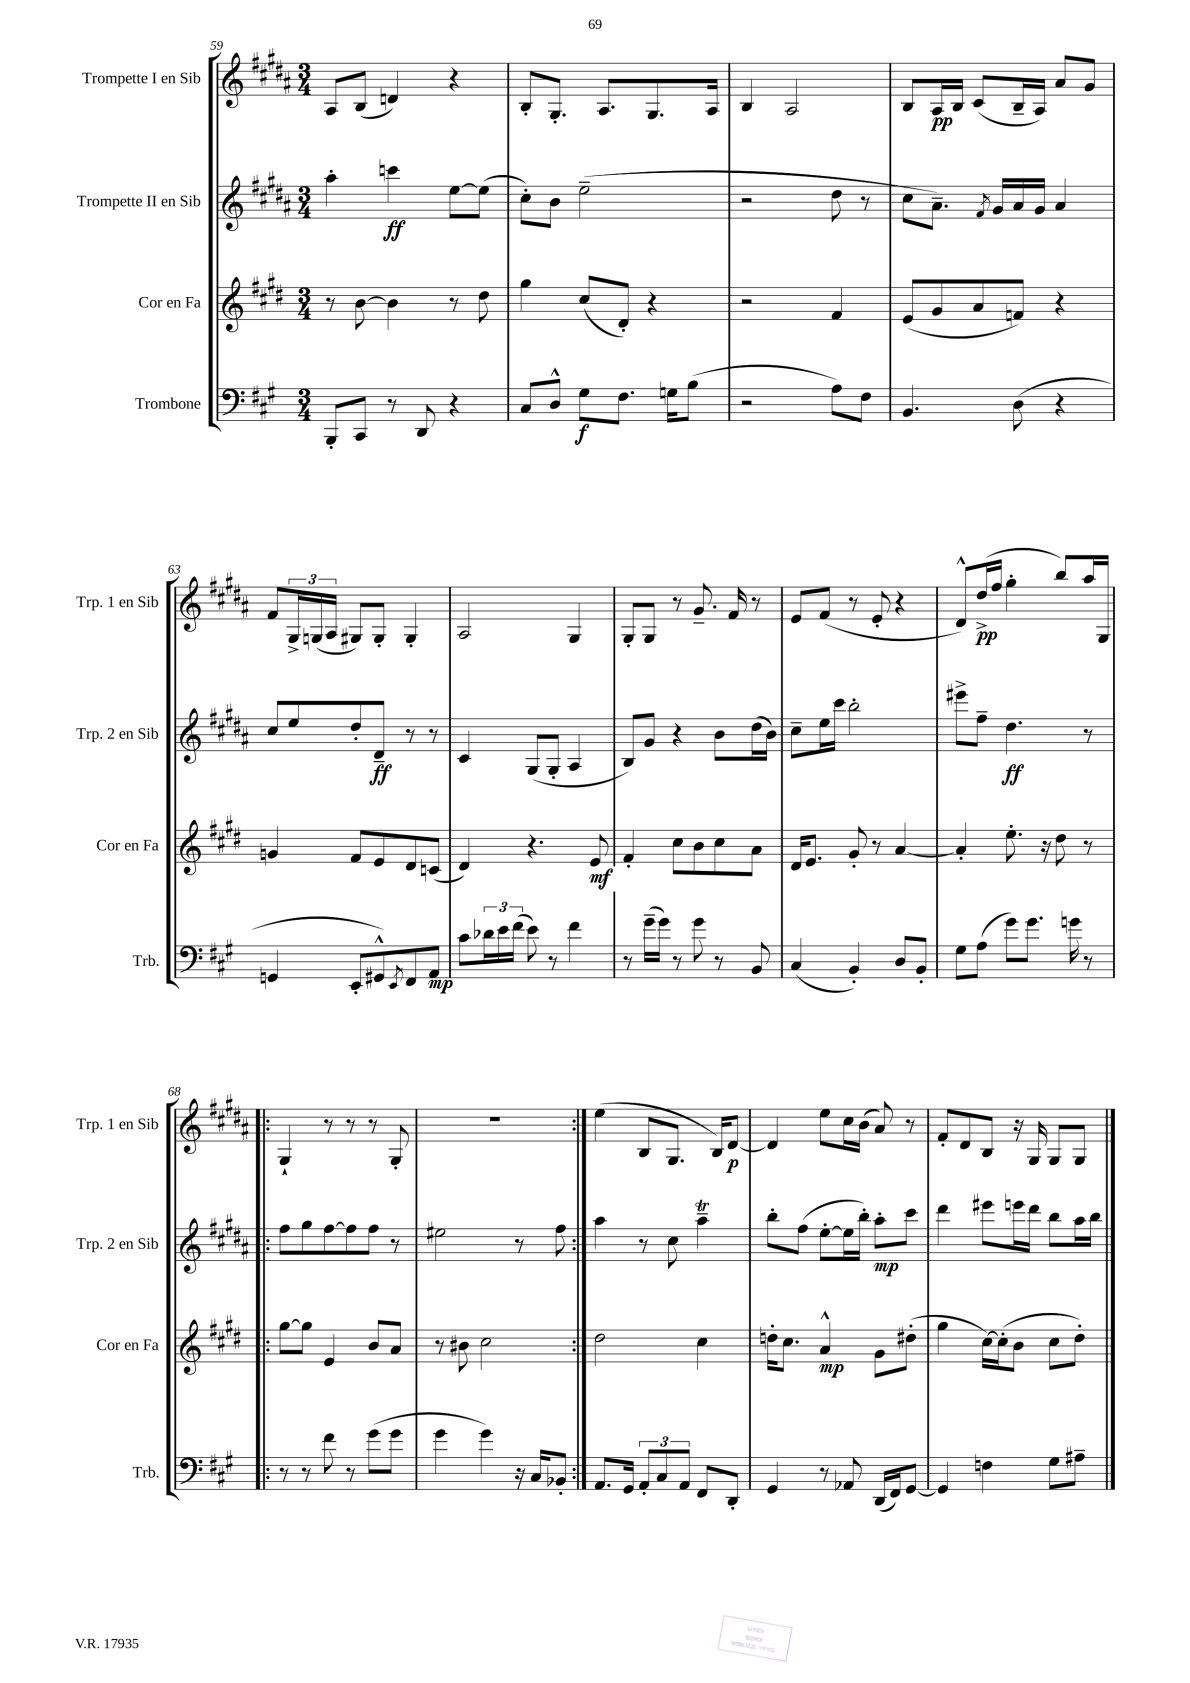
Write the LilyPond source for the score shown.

<<
\new StaffGroup <<
\new Staff = "s0" \with { instrumentName = "Trompette I en Sib" shortInstrumentName = "Trp. 1 en Sib" } {
    \clef treble \key b \major \numericTimeSignature \time 3/4
    ais8 b8( d'4) r4 |
    b8-. gis8.-. ais8. gis8. ais16 |
    b4 ais2 |
    b8 ais16\pp b16 cis'8( b16-- ais16) ais'8 gis'8 |
    fis'8 \tuplet 3/2 { gis16-> g16( ais16 } gis8) gis8-. gis4-. |
    ais2 gis4 |
    gis8-. gis8 r8 gis'8.-- fis'16 r8 |
    e'8 fis'8( r8 e'8-. r4 |
    dis'8-^) dis''16->\pp( fis''16 gis''4-. b''8) ais''16 gis16 |
    \repeat volta 2 { gis4-! r8 r8 r8 gis8-. |
    R2. | }
    e''4( b8 gis8. b16) dis'8~\p |
    dis'4 e''8 cis''16 b'16( ais'8) r8 |
    fis'8-. dis'8 b8 r16 gis16 gis8 gis8 \bar "|." |
}
\new Staff = "s1" \with { instrumentName = "Trompette II en Sib" shortInstrumentName = "Trp. 2 en Sib" } {
    \clef treble \key b \major \numericTimeSignature \time 3/4
    ais''4-. c'''4\ff e''8~ e''8( |
    cis''8-.) b'8 e''2--( |
    r2 dis''8 r8 |
    cis''8 ais'8.--) \acciaccatura { fis'8 } gis'16 ais'16 gis'16 ais'4 |
    cis''8 e''8 dis''8-. dis'8--\ff r8 r8 |
    cis'4 gis8( gis8-. ais4 |
    b8) gis'8 r4 b'8 dis''16( b'16) |
    cis''8-- e''16 cis'''16 b''2-. |
    eis'''8-> fis''8-- dis''4.\ff r8 |
    \repeat volta 2 { fis''8 gis''8 fis''8~ fis''8 fis''8 r8 |
    eis''2 r8 fis''8 | }
    ais''4 r8 cis''8 ais''4--\trill |
    b''8-. fis''8( e''8~-. e''16 b''16-.) ais''8-.\mp cis'''8 |
    dis'''4 eis'''8 e'''16 dis'''16 b''8 ais''16 b''16 \bar "|." |
}
\new Staff = "s2" \with { instrumentName = "Cor en Fa" shortInstrumentName = "Cor en Fa" } {
    \clef treble \key e \major \numericTimeSignature \time 3/4
    r8 b'8~ b'4 r8 dis''8 |
    gis''4 cis''8( dis'8-.) r4 |
    r2 fis'4 |
    e'8( gis'8 a'8 f'8) r4 |
    g'4 fis'8 e'8 dis'8 c'8( |
    dis'4) r4. e'8\mf |
    fis'4-. cis''8 b'8 cis''8 a'8 |
    dis'16 e'8. gis'8-. r8 a'4~ |
    a'4-. e''8.-. r16 dis''8 r8 |
    \repeat volta 2 { gis''8~ gis''8 e'4 b'8 a'8 |
    r8 bis'8 cis''2 | }
    dis''2 cis''4 |
    d''16-. cis''8. a'4-^\mp gis'8 dis''8-.( |
    gis''4 cis''16~) cis''16-.( b'8 cis''8 dis''8-.) \bar "|." |
}
\new Staff = "s3" \with { instrumentName = "Trombone" shortInstrumentName = "Trb." } {
    \clef bass \key a \major \numericTimeSignature \time 3/4
    b,,8-. cis,8 r8 d,8 r4 |
    cis8 d8-^ gis8\f fis8. g16 b8( |
    r2 a8) fis8 |
    b,4. d8( r4 |
    g,4 e,8-. gis,8-^) \acciaccatura { e,8 } fis,8 a,8\mp |
    cis'8 \tuplet 3/2 { des'16 e'16 fis'16( } e'8) r8 fis'4 |
    r8 gis'16--( gis'16) r8 gis'8 r8 b,8 |
    cis4( b,4-.) d8 b,8-. |
    gis8 a8( gis'8) gis'8. g'16 r8 |
    \repeat volta 2 { r8 r8 fis'8 r8 gis'8( gis'8 |
    gis'4 gis'4) r16 cis16 bes,8-. | }
    a,8. gis,16 \tuplet 3/2 { a,8-. cis8 a,8 } fis,8 d,8-. |
    gis,4 r8 aes,8 d,16( fis,16) gis,8~ |
    gis,4 f4 gis8 ais8-- \bar "|." |
}
>>
>>
\layout { \context { \Score currentBarNumber = #59 } }
